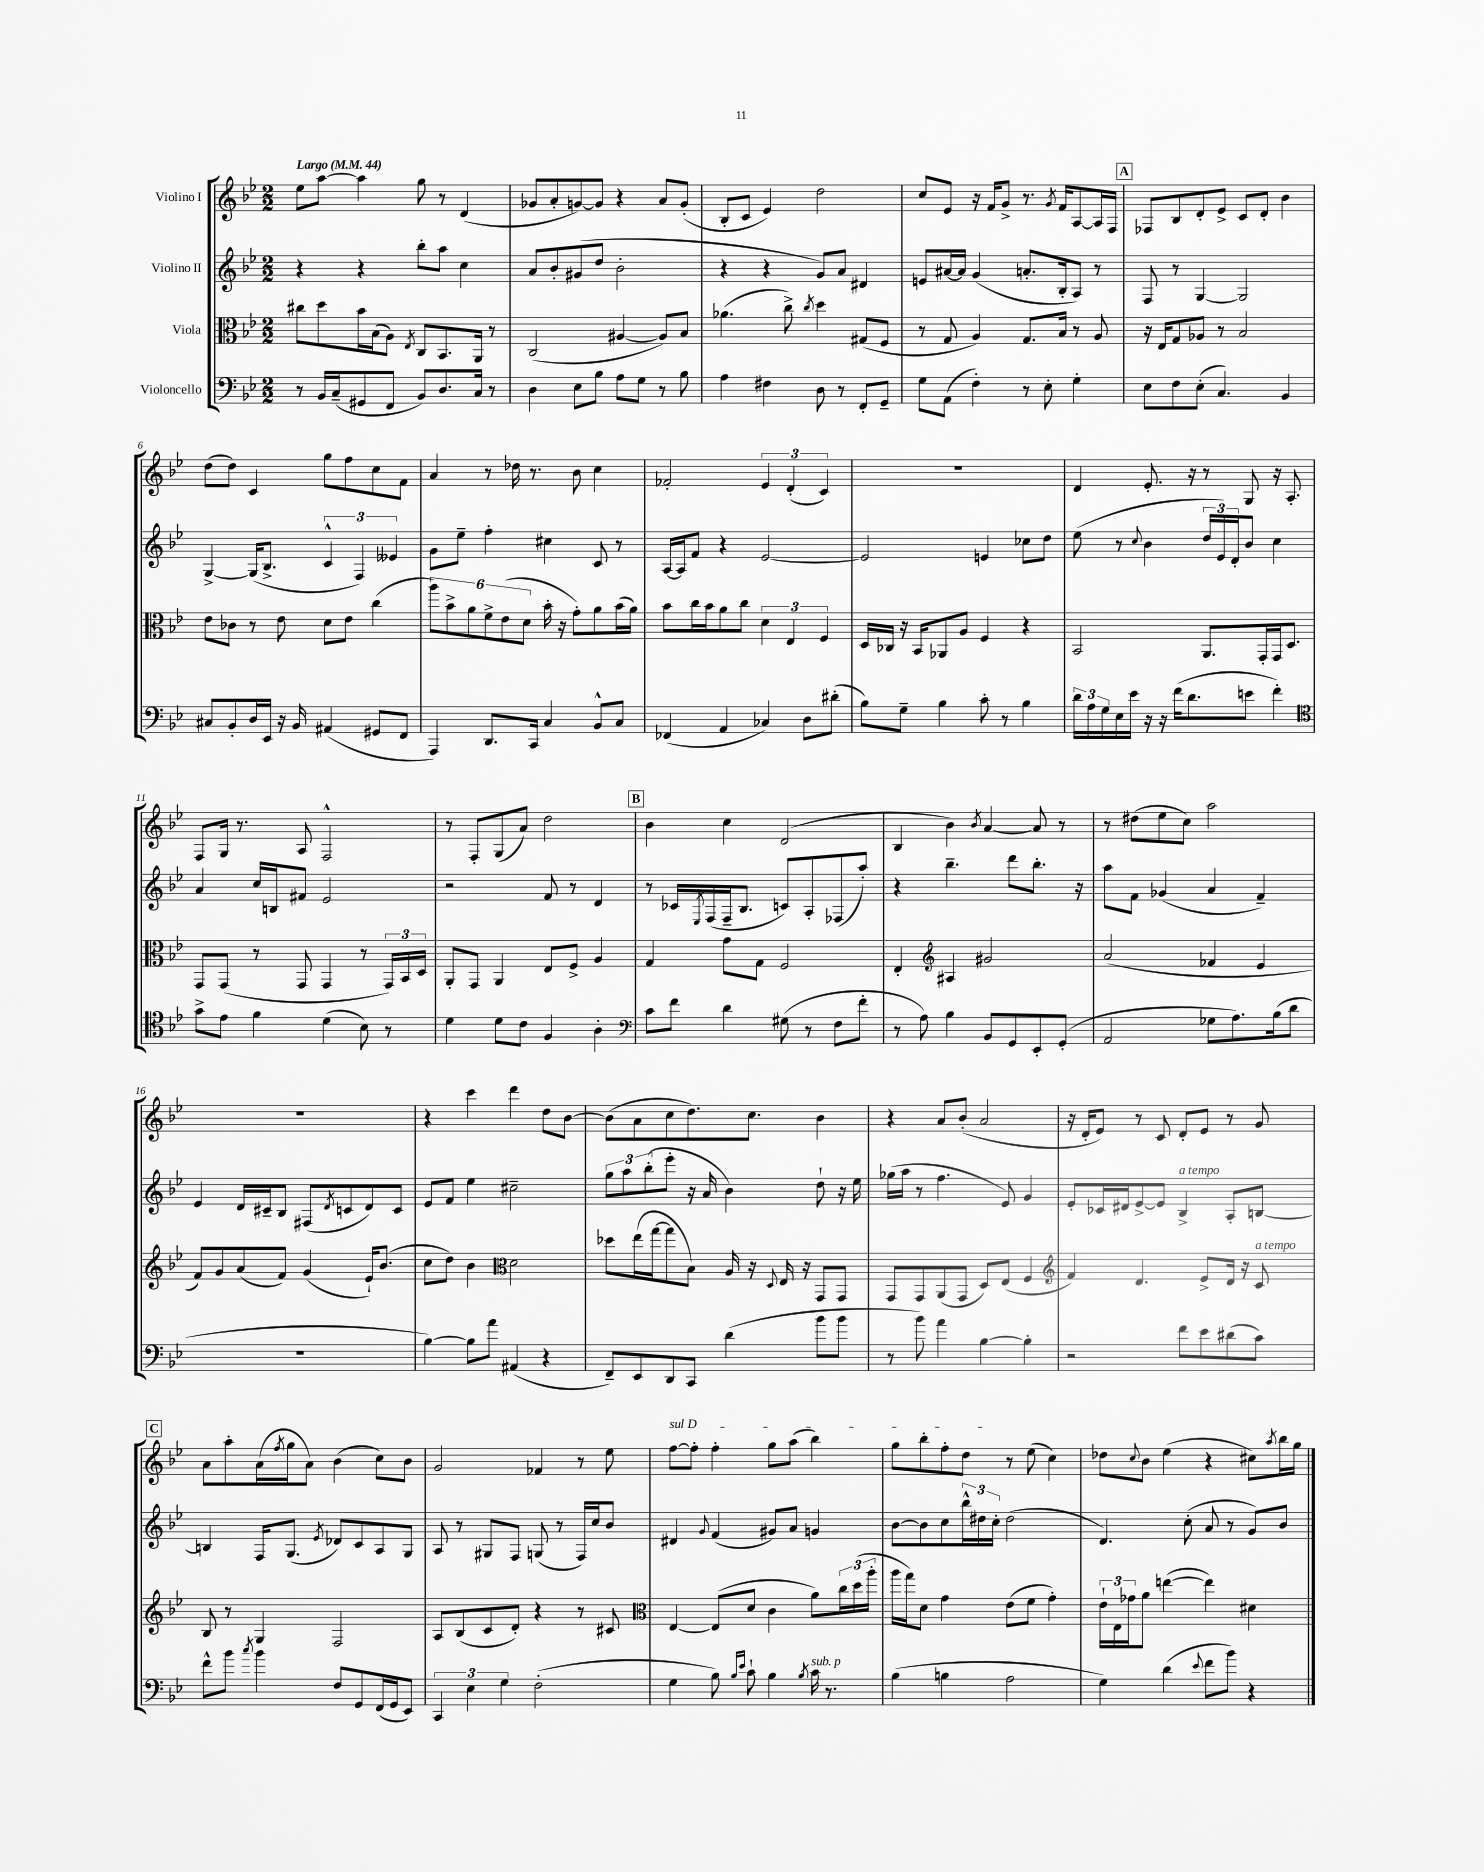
<<
\new StaffGroup <<
\new Staff = "s0" \with { instrumentName = "Violino I" } {
    \clef treble \key bes \major \numericTimeSignature \time 2/2 \tempo "Largo" 4 = 44
    ees''8 a''8~ a''4 g''8 r8 d'4( |
    ges'8 a'8-. g'8~) g'8 r4 a'8 g'8-.( |
    bes8-. c'8 ees'4) d''2 |
    c''8 ees'8 r16 f'16 g'8-> r8. \acciaccatura { g'8 } f'16 a8~ a16 f16 |
    \mark \markup { \box "A" } fes8 bes8 d'8-. ees'8-> c'8 d'8-. bes'4 |
    d''8( d''8) c'4 g''8 f''8 c''8 f'8 |
    a'4 r8 des''16 r8. bes'8 c''4 |
    fes'2-. \tuplet 3/2 { ees'4 d'4-.( c'4) } |
    R1 |
    d'4 ees'8.-. r16 r8 g8 r16 a8.-. |
    f8 g16 r8. a8 f2-^ |
    r8 f8-. g8( a'8) d''2 |
    \mark \markup { \box "B" } bes'4 c''4 d'2( |
    bes4 bes'4) \acciaccatura { bes'8 } a'4~ a'8 r8 |
    r8 dis''8( ees''8 c''8) a''2 |
    R1 |
    r4 c'''4 d'''4 d''8 bes'8~ |
    bes'8( a'8 c''8 d''8.) c''8. bes'4 |
    r4 a'8 bes'8-.( a'2 |
    r16 d'16-. ees'8) r8 c'8 d'8-. ees'8 r8 g'8 |
    \mark \markup { \box "C" } a'8 a''8-. a'16( \acciaccatura { f''8 } g''16 a'8) bes'4( c''8) bes'8 |
    g'2 fes'4 r8 ees''8 |
    \once \override TextSpanner.bound-details.left.text = \markup { \italic "sul D" } f''8~\startTextSpan f''8-. f''4-. g''8 a''8( bes''4) |
    g''8 bes''8-. f''8-. d''8\stopTextSpan r8 ees''8( c''4) |
    des''8 \appoggiatura { c''8 } bes'8 ees''4( r4 cis''8) \acciaccatura { a''8 } bes''16 g''16 \bar "|." |
}
\new Staff = "s1" \with { instrumentName = "Violino II" } {
    \clef treble \key bes \major \numericTimeSignature \time 2/2
    r4 r4 bes''8-. a''8 c''4 |
    a'8 bes'8-. gis'8( d''8 bes'2-. |
    r4 r4 g'8) a'8 dis'4 |
    e'8 ais'16~ ais'16 g'4( a'8.-. bes16-. a8) r8 |
    \mark \markup { \box "A" } f8 r8 g4~ g2 |
    g4~-> g16( bes8.-> \tuplet 3/2 { c'4-^ f4) eeses'4 } |
    g'8 ees''8-- f''4-. cis''4 c'8 r8 |
    a16~ a16 f'8 r4 ees'2~ |
    ees'2 e'4 ces''8 d''8 |
    ees''8( r8 \appoggiatura { c''8 } bes'4 \tuplet 3/2 { d''16 ees'16) d'16-. } bes'8 c''4 |
    a'4 c''16 b16 fis'8 ees'2 |
    r2 f'8 r8 d'4 |
    \mark \markup { \box "B" } r8 ces'16 \acciaccatura { ees8 } f16( f16-- bes8. c'8) a8-. fes8( a''8-.) |
    r4 bes''4.-- d'''8 bes''8.-. r16 |
    a''8 f'8 ges'4( a'4 f'4--) |
    ees'4 d'16 cis'16-- bes8 fis8( \acciaccatura { d'8 } c'8 d'8) c'8 |
    ees'8 f'8 ees''4 cis''2-- |
    \tuplet 3/2 { g''8 a''8 bes''8-.( } ees'''8-. r16 a'16 bes'4) d''8-! r16 ees''16 |
    ges''16( a''16 r8 f''4. ees'8) g'4 |
    ees'8-. ces'16 dis'16 ees'8~-> ees'8 bes4->^\markup { \italic "a tempo" } a8-. b8~ |
    \mark \markup { \box "C" } b4 f16 g8.( \acciaccatura { ees'8 } des'8) c'8 a8 g8 |
    a8 r8 gis8 f8 g8( r8 f16) c''16 bes'8 |
    dis'4 \appoggiatura { g'8 } f'4( gis'8) a'8 g'4 |
    bes'8~ bes'8 c''8 \tuplet 3/2 { bes''16-^ dis''16 c''16-. } dis''2( |
    d'4.) c''8-.( a'8 r8 g'8) bes'8 \bar "|." |
}
\new Staff = "s2" \with { instrumentName = "Viola" } {
    \clef alto \key bes \major \numericTimeSignature \time 2/2
    cis''8 d''8 bes'16 bes16( a8) \acciaccatura { ees8 } c8 bes,8. a,16 r8 |
    c2( ais4~ ais8) bes8 |
    aes'4.( c''8->) \acciaccatura { c''8 } d''4 gis8( f8 |
    r8 g8 a4) g8. bes16 r8 a8 |
    \mark \markup { \box "A" } r16 ees16 g8 aes8 r8 bes2 |
    ees'8 ces'8 r8 ees'8 d'8 ees'8 c''4( |
    \tuplet 6/4 { a''8) bes'8-> a'8 f'8-> ees'8( d'8 } bes'16-. r16 g'8-.) a'8 bes'16( a'16) |
    bes'8 c''16 bes'16 a'8 c''8 \tuplet 3/2 { d'4 ees4 f4 } |
    d16 ces16 r16 bes,16 aes,8 a8 f4 r4 |
    bes,2 a,8. g,16-. g,16 d8. |
    g,8 g,8( r8 g,8 g,4 r8 \tuplet 3/2 { g,16) bes,16 d16 } |
    a,8-. g,8 a,4 ees8 f8-> a4 |
    \mark \markup { \box "B" } g4 g'8 g8 f2 |
    ees4-. \clef treble ais4 gis'2 |
    a'2( fes'4 ees'4 |
    f'8) g'8 a'8( f'8) g'4( ees'16-!) bes'8.( |
    c''8 d''8) bes'4 \clef alto d'2 |
    des''8 ees''16( g''16~ g''8 bes8) a16 r16 \appoggiatura { d8 } ees16 r16 g,8 g,8 |
    g,8 g,8 a,8( g,8 d8) ees8( f4 |
    \clef treble f'4) d'4. ees'8-> d'16 r16 c'8^\markup { \italic "a tempo" } |
    \mark \markup { \box "C" } bes8 r8 g4 f2 |
    a8 bes8( c'8 d'8-.) r4 r8 cis'8 |
    \clef alto ees4~ ees8( d'8 c'4 a'8) \tuplet 3/2 { c''16 d''16( a''16-. } |
    a''16 g''16) d'8 g'4 ees'8( f'8 g'4-.) |
    \tuplet 3/2 { ees'16-! ees16 ges'16 } a'8 e''4~( e''4) dis'4 \bar "|." |
}
\new Staff = "s3" \with { instrumentName = "Violoncello" } {
    \clef bass \key bes \major \numericTimeSignature \time 2/2
    r8 bes,16 c16--( gis,8 f,8 bes,8) d8. c16 r8 |
    d4 ees8 bes8 a8 g8 r8 bes8 |
    a4 fis4 d8 r8 f,8-. g,8-- |
    g8 a,8( f4-.) r8 ees8-. g4-. |
    \mark \markup { \box "A" } ees8 f8 ees8-.( c4.) bes,4 |
    cis8 bes,8-. d16 ees,16 r16 bes,16 ais,4( gis,8 f,8 |
    a,,4) d,8. c,16 c4 bes,8-^ c8 |
    fes,4( a,4 ces4) d8 dis'8-.( |
    bes8) g8-- bes4 c'8-. r8 bes4 |
    \tuplet 3/2 { d'16 a16 g16 } ees16 ees'16 r16 r16 f'16( d'8. e'8 f'4-.) |
    \clef tenor g'8-> ees'8 f'4 d'4( bes8) r8 |
    d'4 d'8 c'8 f4 a4-. |
    \mark \markup { \box "B" } \clef bass c'8 f'8 d'4 gis8( r8 f8 f'8-. |
    r8 a8) bes4 bes,8 g,8 ees,8-. g,8-.( |
    a,2 ges8 a8.) bes16( d'8 |
    R1 |
    bes4~) bes8 a'8 ais,4( r4 |
    f,8--) ees,8 d,8 c,8 d'4( bes'8 bes'8 |
    r8 bes'8) a'4 bes4~ bes4-. |
    r2 f'8 ees'8 dis'8( c'8) |
    \mark \markup { \box "C" } f'8-^ bes'8 \acciaccatura { c''8 } bes'4 f8 g,8 f,16( g,16 ees,8) |
    \tuplet 3/2 { c,4 ees4 g4 } f2-.( |
    g4 bes8) \grace { bes16 ees'16 } c'8-! bes4 \acciaccatura { bes8 } c'16^\markup { \italic "sub. p" } r8. |
    bes4( b4 a2 |
    g4) d'4( \appoggiatura { ees'8 } f'8 bes'8) r4 \bar "|." |
}
>>
>>
